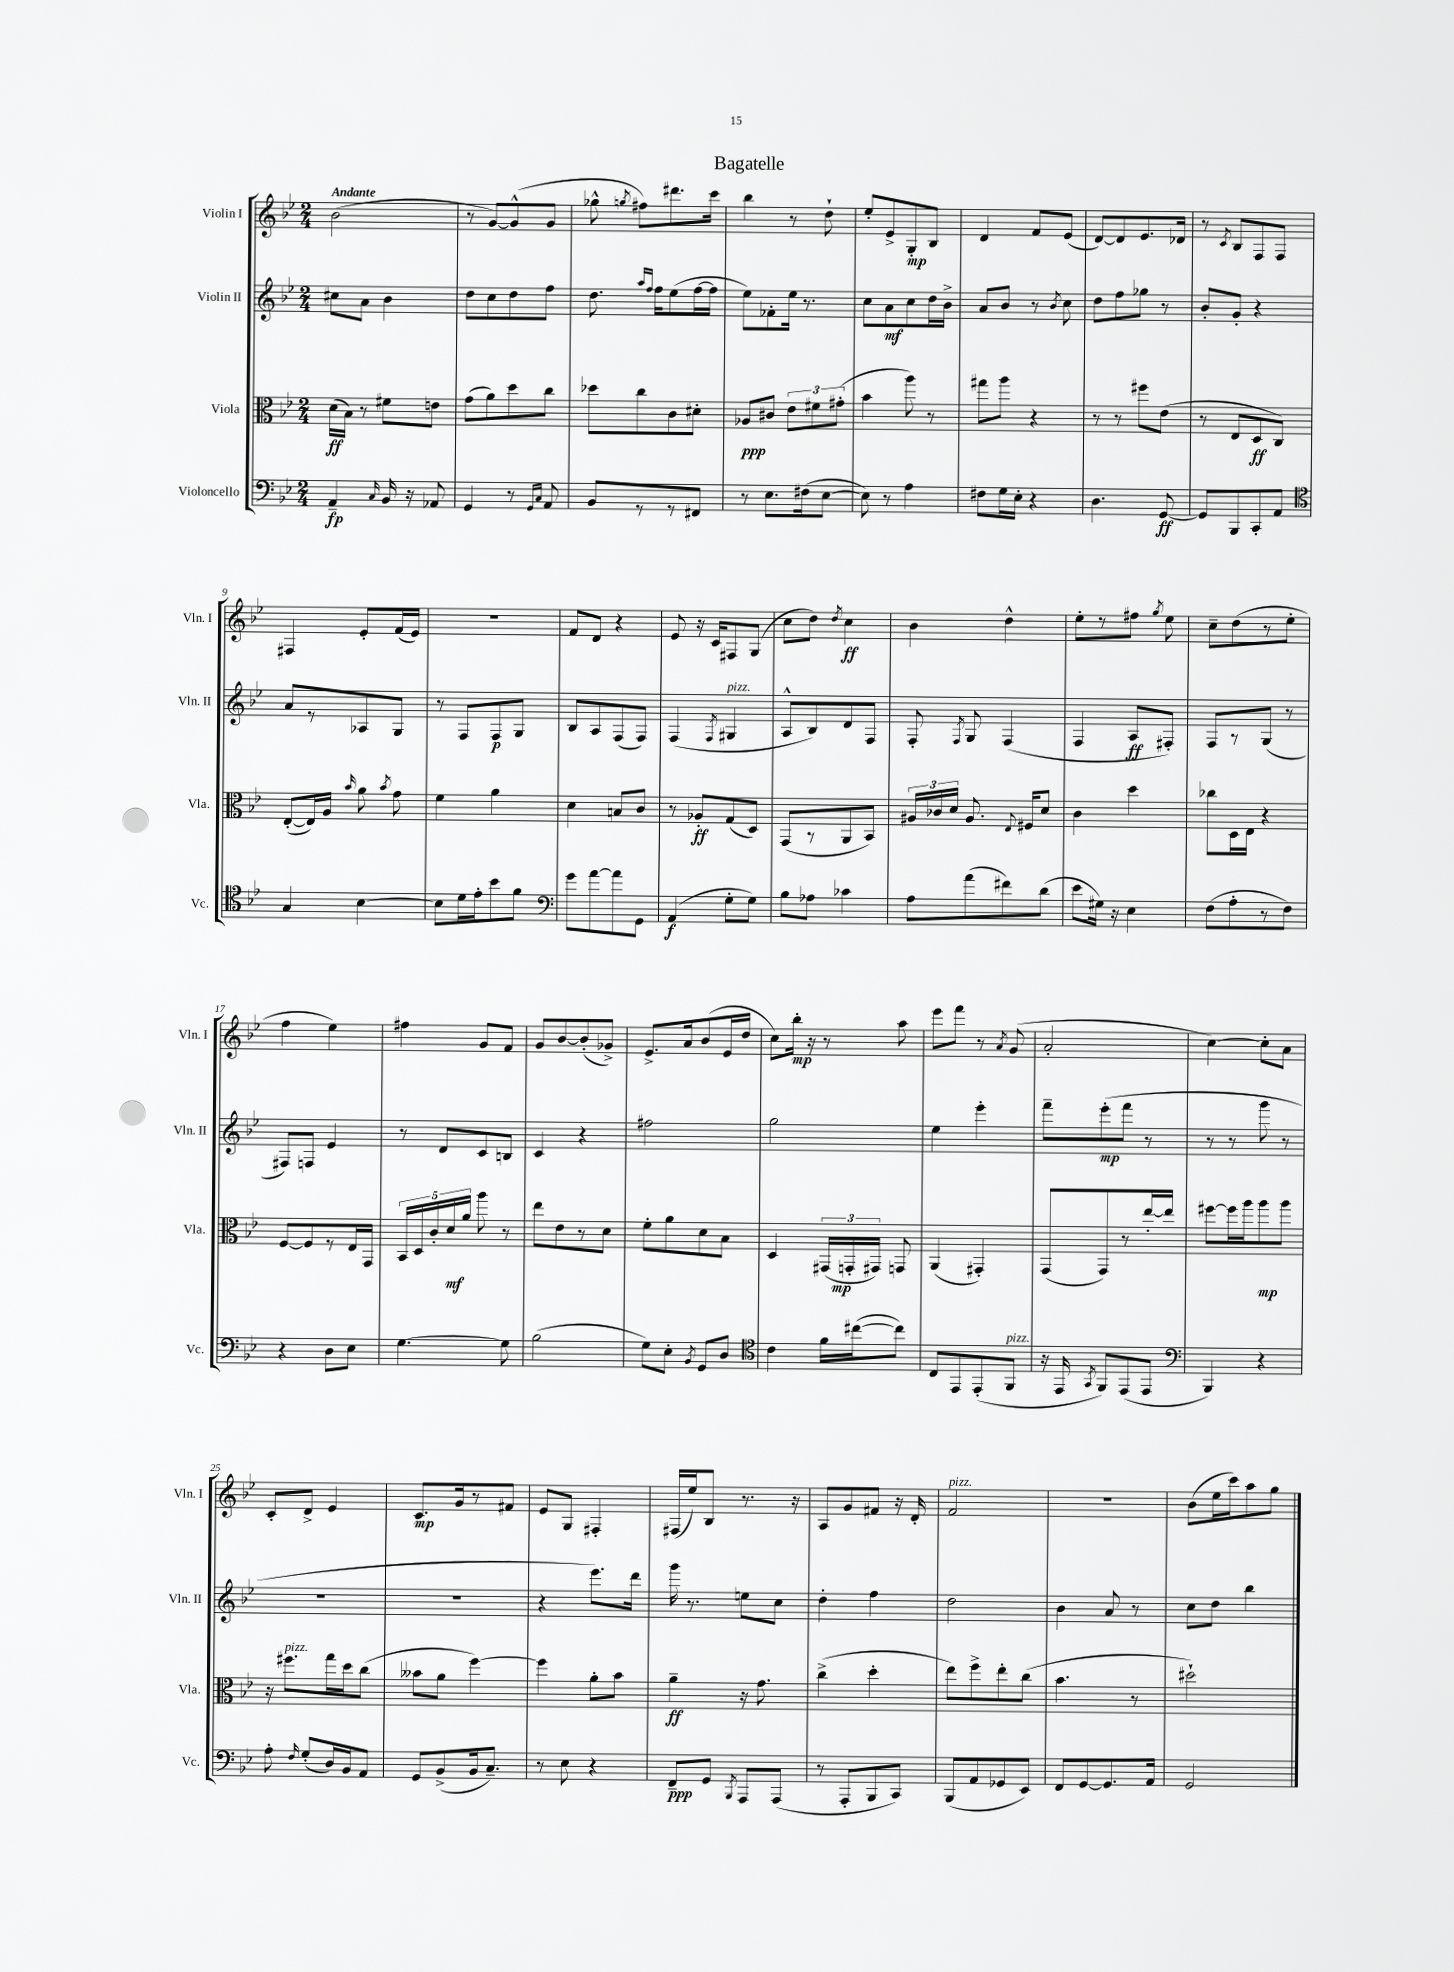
\header { title = "Bagatelle" }
<<
\new StaffGroup <<
\new Staff = "s0" \with { instrumentName = "Violin I" shortInstrumentName = "Vln. I" } {
    \clef treble \key bes \major \numericTimeSignature \time 2/4 \tempo "Andante"
    \autoBeamOff bes'2( |
    r8 g'8[~) g'8-^( g'8] |
    ges''8-^ \acciaccatura { g''8 } fis''8[) dis'''8. c'''16] |
    bes''4 r8 d''8-! |
    ees''8[-. ees'8-> g8-.\mp bes8] |
    d'4 f'8[ ees'8]( |
    d'8[~) d'8 ees'8. des'16] |
    r8 \acciaccatura { c'8 } bes8[ f8 f8] |
    fis4 ees'8[-. f'16( ees'16]) |
    R2 |
    f'8[ d'8] r4 |
    ees'8 r16 c'16[ fis8 g8]( |
    c''8[ d''8]) \acciaccatura { d''8 } c''4\ff |
    bes'4 d''4-^ |
    ees''8[-. r8 fis''8] \acciaccatura { g''8 } ees''8 |
    c''8[-- d''8( r8 ees''8]-. |
    f''4 ees''4) |
    fis''4 g'8[ f'8] |
    g'8[ bes'8~ bes'8-.( ges'8]->) |
    ees'8.[-> a'16 bes'8( ees'16 d''16] |
    c''8[) bes''16]-.\mp r16 r8 a''8 |
    ees'''8[ f'''8] r8 \acciaccatura { a'8 } g'8( |
    a'2-. |
    c''4~) c''8[-. a'8] |
    c'8[-. d'8]-> ees'4 |
    c'8.[\mp g'16 r8 fis'8] |
    ees'8[ g8] fis4-. |
    fis16[( ees''16) bes8] r8. r16 |
    a8[ g'8 fis'8] r16 d'16-. |
    f'2^\markup { \italic "pizz." } |
    R2 |
    bes'8[( ees''16 c'''16) a''8 g''8] \bar "|." |
}
\new Staff = "s1" \with { instrumentName = "Violin II" shortInstrumentName = "Vln. II" } {
    \clef treble \key bes \major \numericTimeSignature \time 2/4
    \autoBeamOff cis''8[ a'8] bes'4 |
    d''8[ c''8 d''8 f''8] |
    d''8. \grace { a''16[ f''16] } f''16[ ees''8( f''16~ f''16] |
    ees''8[) fes'8-. ees''16] r8. |
    c''8[ a'8\mf c''8 d''16 bes'16]-> |
    a'8[ bes'8] r8 \acciaccatura { bes'8 } c''8 |
    d''8[ f''8 ges''8] r8 |
    bes'8[-. g'8]-. r4 |
    a'8[ r8 aes8 g8] |
    r8 f8[ f8\p g8] |
    bes8[ a8 f8( f8]) |
    f4( \acciaccatura { f8 } gis4^\markup { \italic "pizz." } |
    a8[-^ bes8) d'8 f8] |
    f8-. \acciaccatura { f8 } g8 f4( |
    f4 a8[\ff fis8]-.) |
    f8[ r8 g8]( r8 |
    fis8[) f8] ees'4 |
    r8 d'8[ c'8 b8] |
    c'4 r4 |
    fis''2 |
    g''2 |
    ees''4 ees'''4-. |
    f'''8[-- ees'''8-.\mp( f'''8] r8 |
    r8 r8 g'''8 r8 |
    R2 |
    R2 |
    r4 ees'''8.[) d'''16] |
    g'''16 r8. e''8[ c''8] |
    d''4-. f''4 |
    d''2 |
    bes'4 a'8 r8 |
    c''8[ d''8] bes''4 \bar "|." |
}
\new Staff = "s2" \with { instrumentName = "Viola" shortInstrumentName = "Vla." } {
    \clef alto \key bes \major \numericTimeSignature \time 2/4
    \autoBeamOff d'16[\ff( bes16]) r8 fis'8[ e'8] |
    g'8[( a'8) d''8 c''8] |
    des''8[ c''8 c'8 dis'8]-. |
    aes8[\ppp cis'8] \tuplet 3/2 { ees'8[ fis'8 gis'8]-.( } |
    bes'4 a''8) r8 |
    gis''8[ a''8] r4 |
    r8 r8 fis''8[ ees'8]( |
    r8 ees8[ d8\ff c8]) |
    ees8[~-.( ees16) a16] \grace { bes'16 } a'8 \acciaccatura { bes'8 } g'8 |
    f'4 a'4 |
    d'4 b8[ c'8] |
    r8 aes8[-.\ff g8( d8]) |
    g,8[( r8 a,8 bes,8]) |
    \tuplet 3/2 { ais16[ ces'16 d'16] } ais8. \appoggiatura { ees8 } fis16[ d'8] |
    c'4 d''4 |
    ces''8[ d16 ees16] r4 |
    f8[~ f8 r8 ees16 g,16] |
    \tuplet 5/4 { bes,16[ d16 c'16-. d'16\mf a'16] } a''8 r8 |
    ees''8[ ees'8 r8 d'8] |
    f'8[-. a'8 d'8 bes8] |
    d4 \tuplet 3/2 { gis,16[( g,16-.\mp gis,16]) } g,8 |
    a,4( gis,4-.) |
    g,8[( g,8) r8 ees''16~-. ees''16] |
    fis''8[~ fis''16 a''16 a''8\mp a''8] |
    r16 fis''8.[^\markup { \italic "pizz." } g''16 d''16 c''8]( |
    beses'8[ a'8] f''4~) |
    f''4 a'8[-. bes'8] |
    a'4--\ff r16 g'8. |
    c''4->( d''4-. |
    ees''8[) f''8-> ees''8-. c''8]( |
    bes'4. r8 |
    dis''2-!) \bar "|." |
}
\new Staff = "s3" \with { instrumentName = "Violoncello" shortInstrumentName = "Vc." } {
    \clef bass \key bes \major \numericTimeSignature \time 2/4
    \autoBeamOff a,4--\fp \grace { c16 } bes,16 r16 aes,8 |
    g,4 r8 \grace { g,16[ c16] } a,8 |
    bes,8[ r8 r8 fis,8] |
    r8 ees8.[ fis16( ees8]~ |
    ees8) r8 a4 |
    fis8[ g16 ees16]-. r4 |
    d4. g,8~\ff |
    g,8[ bes,,8 c,8-. a,8] |
    \clef tenor g4 bes4~ |
    bes8[ d'16 ees'16-. bes'8 f'8] |
    \clef bass g'8[ a'8~ a'8 g,8] |
    a,4\f( g8[-. g8]) |
    bes8[ aes8] ces'4 |
    a8[ a'8( fis'8) d'8]( |
    ees'8[ gis16]) r16 ees4 |
    f8[( a8-. r8 f8]) |
    r4 d8[ ees8] |
    g4.~ g8 |
    bes2( |
    g8[) ees8]-. \acciaccatura { bes,8 } g,8[ d8] |
    \clef tenor c'4 f'16[ cis''16~( cis''8]) |
    c8[ ees,8 ees,8-.( f,8]^\markup { \italic "pizz." } |
    r16 ees,16 \acciaccatura { g,8 } f,8[) ees,8( ees,8] |
    \clef bass bes,,4) r4 |
    a8-. \grace { f16 } g8[-.( d16) bes,16 a,8] |
    g,8[ bes,8->( bes,16 c8.]--) |
    r8 ees8 r4 |
    f,8[--\ppp g,8] \acciaccatura { bes,,8 } a,,8[ a,,8]( |
    r8 a,,8[-. bes,,8 c,8]) |
    bes,,8[( a,8 ges,8 ees,8]) |
    f,8[ g,8~ g,8. a,16] |
    g,2 \bar "|." |
}
>>
>>
